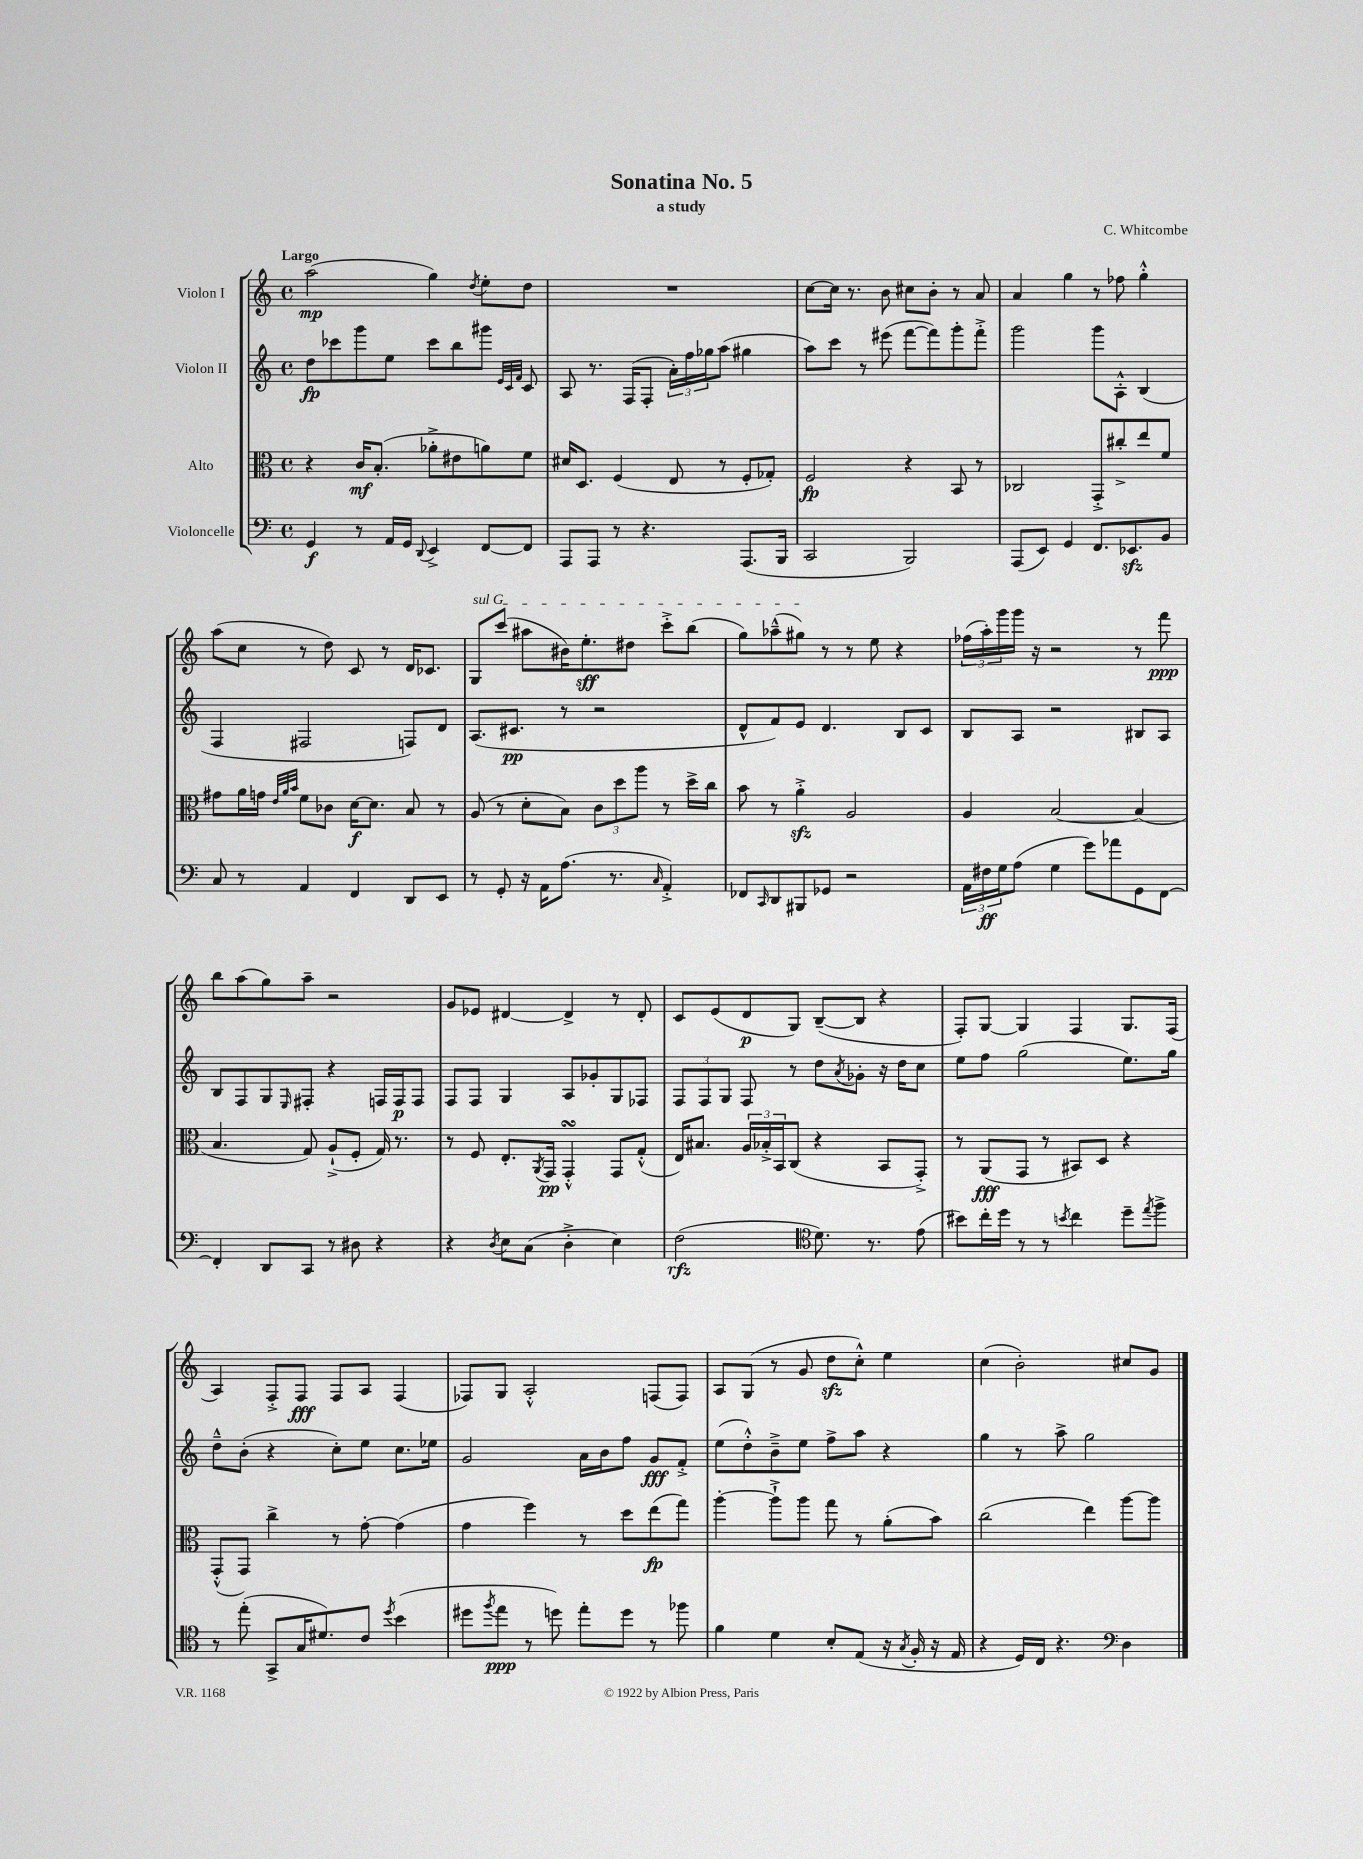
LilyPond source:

\header { title = "Sonatina No. 5" composer = "C. Whitcombe" subtitle = "a study" }
<<
\new StaffGroup <<
\new Staff = "s0" \with { instrumentName = "Violon I" } {
    \clef treble \key c \major \defaultTimeSignature \time 4/4 \tempo "Largo"
    a''2\mp( g''4) \acciaccatura { d''8 } e''8-. d''8 |
    R1 |
    c''8~ c''16 r8. b'8 cis''8 b'8-. r8 a'8 |
    a'4 g''4 r8 fes''8 g''4-.-^ |
    a''8( c''8 r8 d''8) c'8 r8 d'16 ces'8. |
    \once \override TextSpanner.bound-details.left.text = \markup { \italic "sul G" } g8\startTextSpan c'''8( ais''8 bis'16) e''8.-.\sff dis''8 c'''8-.-> b''8( |
    g''8) aes''8---^( gis''8\stopTextSpan) r8 r8 e''8 r4 |
    \tuplet 3/2 { fes''16( a''16-.) g'''16 } g'''16 r16 r2 r8 f'''8\ppp |
    b''8 a''8( g''8) a''8-- r2 |
    g'8 ees'8 dis'4~ dis'4-> r8 dis'8-. |
    c'8 e'8( d'8\p g8) b8~--( b8 r4 |
    f8-.) g8~ g4 f4 g8. f16( |
    a4) f8-.-> f8\fff f8 a8 f4( |
    fes8) g8 a2-.-^ f8( f8) |
    a8 g8( r8 g'8 d''8\sfz c''8-.-^) e''4 |
    c''4( b'2-.) cis''8 g'8 \bar "|." |
}
\new Staff = "s1" \with { instrumentName = "Violon II" } {
    \clef treble \key c \major \defaultTimeSignature \time 4/4
    d''8\fp ces'''8 g'''8 e''8 ces'''8 b''8 gis'''8 \grace { e'32 c'32 f'32 } c'8 |
    a8 r8. f16( f8-. \tuplet 3/2 { a'16-.) f''16 ges''16 } a''8( gis''4 |
    a''8) c'''8 r8 eis'''8( f'''8~ f'''8) g'''8-. f'''8-.-> |
    g'''2 g'''8 a8-.-^ b4( |
    f4 fis2 f8) d'8 |
    a8.( cis'8.\pp r8 r2 |
    d'8-^ f'8) e'8 d'4. b8 c'8 |
    b8 a8 r2 bis8 a8 |
    b8 f8 g8 \grace { e16 } fis8-. r4 f16 f16\p f8 |
    f8 f8 g4 a8 ges'8-. g8 fes8 |
    \tuplet 3/2 { f8 f8 g8 } f8 r8 d''8 \acciaccatura { a'8 } ges'8-. r16 d''16 c''8 |
    e''8 f''8 g''2( e''8.) g''16 |
    d''8---^ b'8-.( r4 c''8-.) e''8 c''8. ees''16 |
    g'2 a'16 b'16 f''8 g'8\fff f'8-.-> |
    e''8( d''8-.-^) b'8---> e''8 f''8-> a''8 r4 |
    g''4 r8 a''8-> g''2 \bar "|." |
}
\new Staff = "s2" \with { instrumentName = "Alto" } {
    \clef alto \key c \major \defaultTimeSignature \time 4/4
    r4 c'16\mf b8.-.( aes'8-.-> eis'8 a'8) f'8 |
    dis'16 d8. f4( e8 r8 f8-. ges8-.) |
    f2\fp r4 b,8 r8 |
    ces2 g,8-.-> cis''8-.-> e''8 f'8 |
    gis'8 a'16 g'16 \grace { e'32 a'32 b'32 } f'8 ces'8 d'16~\f d'8. b8 r8 |
    a8( r8 d'8-. b8) \tuplet 3/2 { c'8 d''8 a''8 } r8 d''16-> c''16 |
    b'8 r8 a'4-.->\sfz a2 |
    a4 b2~ b4( |
    b4. g8) a8-!->( f8-. g16) r8. |
    r8 f8 e8.-. \acciaccatura { a,8 } g,16\pp g,4-.-^\turn g,8 g8-.-^( |
    e16) bis8. \tuplet 3/2 { a16 bes16-.-> b,16 } c8( r4 b,8 g,8-.->) |
    r8 a,8\fff( g,8 r8 bis,8) d8 r4 |
    g,8-.-^( g,8) c''4-> r8 g'8~-. g'4( |
    g'4 f''4) r8 d''8 e''8\fp( g''8) |
    a''4~-. a''8-!-> a''8 g''8 r8 a'8-.( b'8) |
    c''2( e''4) a''8~ a''8 \bar "|." |
}
\new Staff = "s3" \with { instrumentName = "Violoncelle" } {
    \clef bass \key c \major \defaultTimeSignature \time 4/4
    g,4\f r8 a,16 g,16 \appoggiatura { d,8 } e,4-> f,8~ f,8 |
    a,,8 a,,8 r8 r4. a,,8.( b,,16 |
    c,2 b,,2) |
    a,,8( e,8) g,4 f,8. ees,8.\sfz b,8 |
    c8 r8 a,4 f,4 d,8 e,8 |
    r8 g,8-. r16 a,16 a8.( r8. \grace { c16 } a,4-.->) |
    fes,8 \grace { c,16 } d,8 bis,,8 ges,8 r2 |
    \tuplet 3/2 { a,16 fis16\ff g16 } a8( g4 g'8) aes'8 g,8 f,8~ |
    f,4-. d,8 c,8 r8 dis8 r4 |
    r4 \acciaccatura { d8 } e8 c8( d4-.-> e4) |
    f2\rfz( \clef tenor d'8.) r8. e'8( |
    bis'8) c''16-. d''16 r8 r8 \acciaccatura { b'8 } c''4 d''8-- \acciaccatura { e''8 } f''8-> |
    r8 e''8-.( g,8-> g16 dis'8.) c'8 \acciaccatura { d''8 } b'4( |
    dis''8 \acciaccatura { f''8 } e''8\ppp r8 d''8) e''8-. d''8 r8 fes''8 |
    f'4 d'4 b8-. e8( r16 \acciaccatura { g8 } f16-. r16 e16 |
    r4 d16) c16 r4. \clef bass d4 \bar "|." |
}
>>
>>
\layout { \context { \Score \remove "Bar_number_engraver" } }
